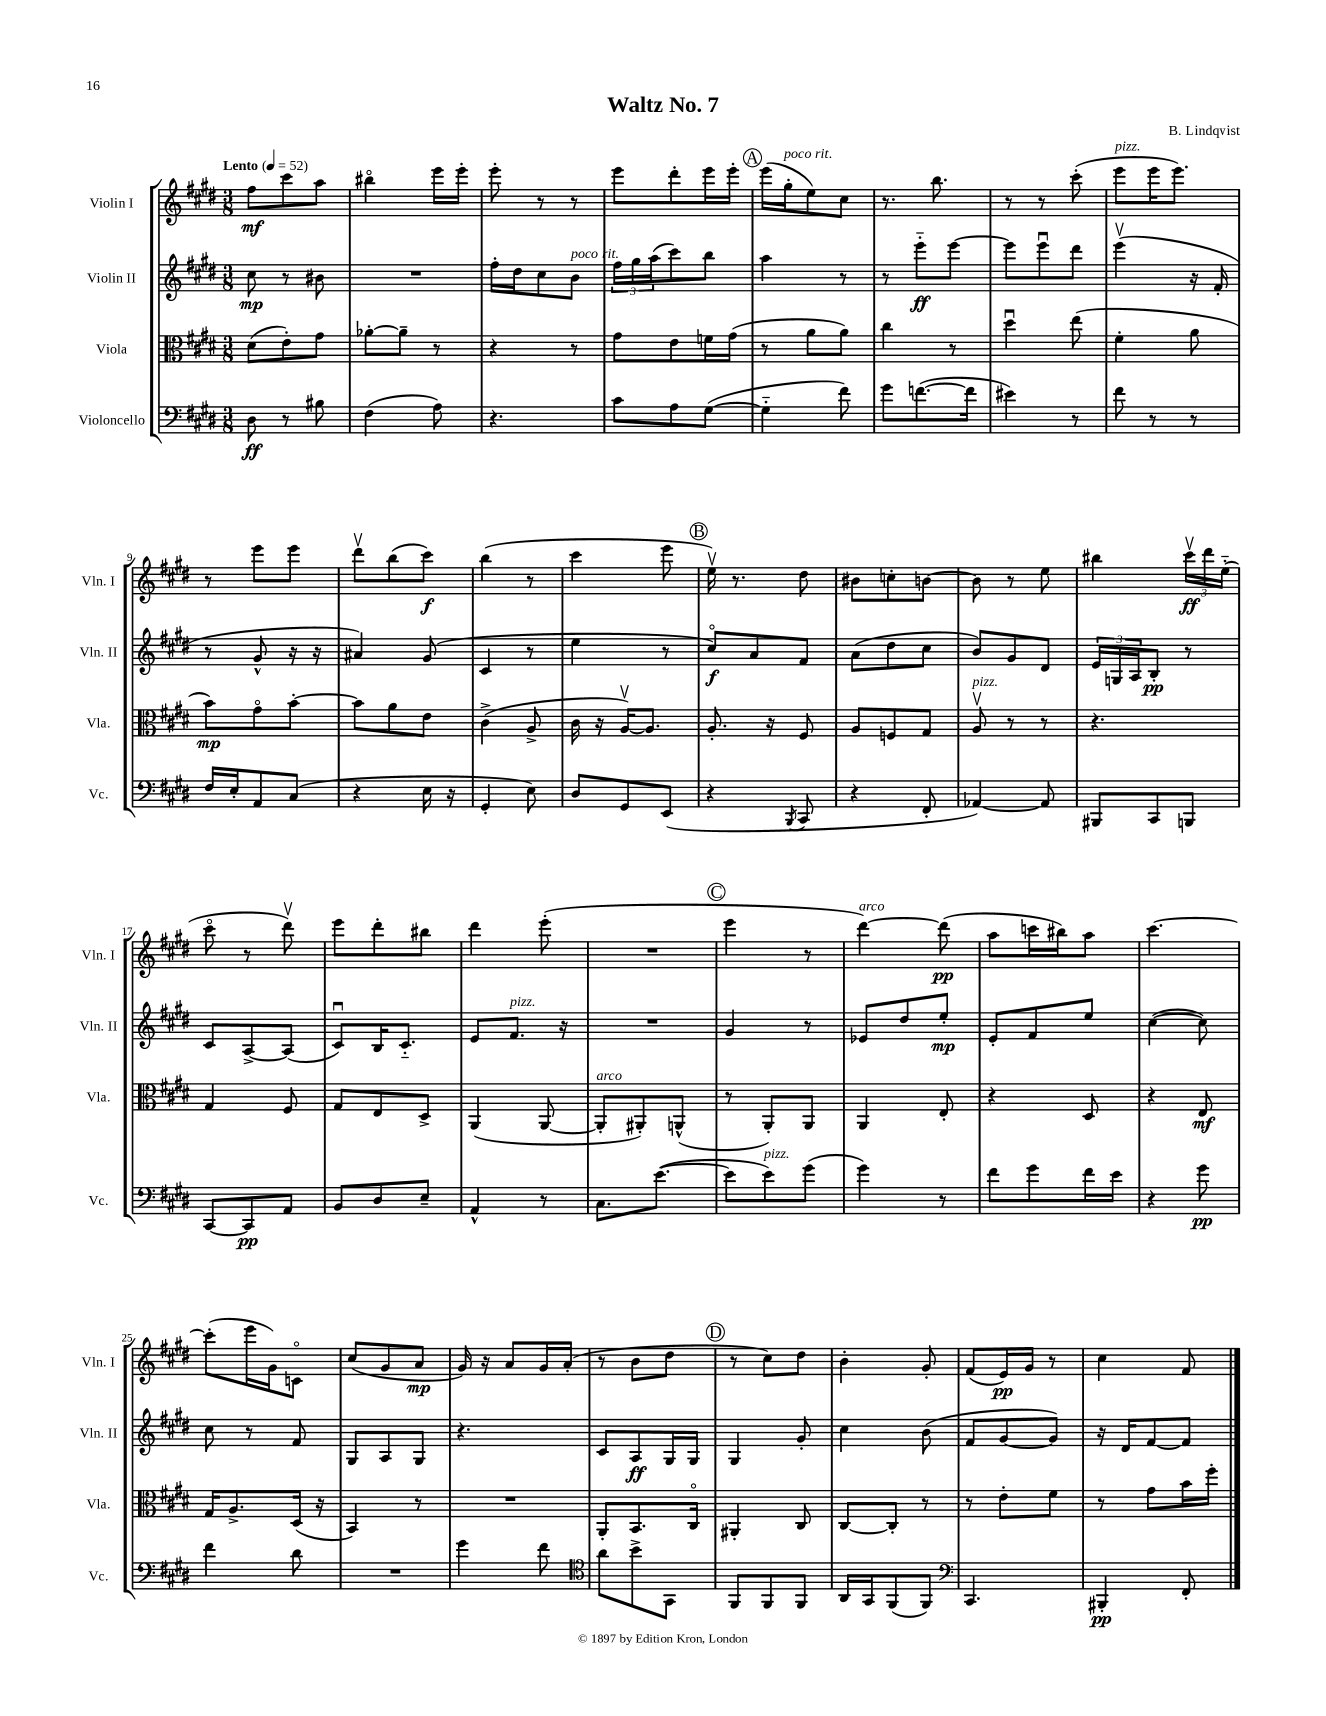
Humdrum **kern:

**kern	**dynam	**kern	**dynam	**kern	**dynam	**kern	**dynam
*part4	*part4	*part3	*part3	*part2	*part2	*part1	*part1
*staff4	*staff4	*staff3	*staff3	*staff2	*staff2	*staff1	*staff1
*I"Violoncello	*	*I"Viola	*	*I"Violin II	*	*I"Violin I	*
*I'Vc.	*	*I'Vla.	*	*I'Vln. II	*	*I'Vln. I	*
*clefF4	*	*clefC3	*	*clefG2	*	*clefG2	*
*k[f#c#g#d#]	*	*k[f#c#g#d#]	*	*k[f#c#g#d#]	*	*k[f#c#g#d#]	*
*M3/8	*	*M3/8	*	*M3/8	*	*M3/8	*
*MM52	*	*MM52	*	*MM52	*	*MM52	*
=1	=1	=1	=1	=1	=1	=1	=1
!	!	!	!	!	!	!LO:TX:a:B:t=Lento	!
8D#\	ff	(8d#\L	.	8cc#\	mp	8ff#\L	mf
8r	.	8e'\)	.	8r	.	8ccc#\	.
8B#X\	.	8g#\J	.	8b#X\	.	8aa\J	.
=2	=2	=2	=2	=2	=2	=2	=2
(4F#\	.	[8a-X'\L	.	4.r	.	4bb#X\	.
.	.	8a-~\J]	.	.	.	.	.
8A\)	.	8r	.	.	.	16eee\LL	.
.	.	.	.	.	.	16eee'\JJ	.
=3	=3	=3	=3	=3	=3	=3	=3
4.r	.	4r	.	16ff#'\LL	.	8eee'\	.
.	.	.	.	16dd#\J	.	.	.
.	.	.	.	8cc#\	.	8r	.
!	!	!	!	!LO:TX:a:i:t=poco rit.	!	!	!
.	.	8r	.	8b\J	.	8r	.
=4	=4	=4	=4	=4	=4	=4	=4
8c#\L	.	8g#\L	.	24ff#\LL	.	8eee\L	.
.	.	.	.	24gg#\	.	.	.
.	.	.	.	(24aa\J	.	.	.
8A\	.	8e\	.	8ccc#\)	.	8ddd#'\	.
([8G#\J	.	16fn\L	.	8bb\J	.	16eee\L	.
.	.	(16g#\JJ	.	.	.	16eee'\JJ	.
!!LO:REH:place=s1:t=A
=5	=5	=5	=5	=5	=5	=5	=5
4G#\]	.	8r	.	4aa\	.	(16eee\LL	.
!	!	!	!	!	!	!LO:TX:a:i:t=poco rit.	!
.	.	.	.	.	.	16gg#'\J	.
.	.	8a\L	.	.	.	8ee\)	.
8f#\)	.	8a\J)	.	8r	.	8cc#\J	.
=6	=6	=6	=6	=6	=6	=6	=6
8g#\L	.	4cc#\	.	8r	.	8.r	.
([8.fn\	.	.	.	8eee\L	ff	.	.
.	.	.	.	.	.	8.bb\	.
.	.	8r	.	[8eee\J	.	.	.
16f\Jk]	.	.	.	.	.	.	.
=7	=7	=7	=7	=7	=7	=7	=7
4e#X\)	.	4dd#u\	.	8eee\L]	.	8r	.
.	.	.	.	8eeeu\	.	8r	.
8r	.	(8ee\	.	8ddd#\J	.	(8ccc#'\	.
=8	=8	=8	=8	=8	=8	=8	=8
!	!	!	!	!	!	!LO:TX:a:i:t=pizz.	!
8f#\	.	4f#'\	.	(4eeev\	.	8eee\L	.
8r	.	.	.	.	.	16eee\K	.
.	.	.	.	.	.	8.eee\J)	.
8r	.	8a\	.	16r	.	.	.
.	.	.	.	16f#'/	.	.	.
!!LO:LB:g=z
=9	=9	=9	=9	=9	=9	=9	=9
16F#/LL	.	8b\L)	mp	8r	.	8r	.
16E'/J	.	.	.	.	.	.	.
8AA/	.	8g#\	.	8g#^^/	.	8eee\L	.
(8C#/J	.	[8b'\J	.	16r	.	8eee\J	.
.	.	.	.	16r	.	.	.
=10	=10	=10	=10	=10	=10	=10	=10
4r	.	8b\L]	.	4a#X/)	.	8ddd#v\L	.
.	.	8a\	.	.	.	(8bb\	.
16E\	.	8e\J	.	(8g#/	.	8ccc#\J)	f
16r	.	.	.	.	.	.	.
=11	=11	=11	=11	=11	=11	=11	=11
4GG#'/	.	(4c#^\	.	4c#/	.	(4bb\	.
8E\)	.	8A^/	.	8r	.	8r	.
=12	=12	=12	=12	=12	=12	=12	=12
8D#/L	.	16c#\	.	4ee\	.	4ccc#\	.
.	.	16r	.	.	.	.	.
8GG#/	.	[16Av/KL)	.	.	.	.	.
.	.	8.A/J]	.	.	.	.	.
(8EE/J	.	.	.	8r	.	8eee\	.
!!LO:REH:place=s1:t=B
=13	=13	=13	=13	=13	=13	=13	=13
4r	.	8.A'/	.	8cc#/L)	f	16eev\)	.
.	.	.	.	.	.	8.r	.
.	.	.	.	8a/	.	.	.
.	.	16r	.	.	.	.	.
8qBBB/	.	.	.	.	.	.	.
8CC#/	.	8F#/	.	8f#/J	.	8dd#\	.
=14	=14	=14	=14	=14	=14	=14	=14
4r	.	8A/L	.	(8a\L	.	8b#X\L	.
.	.	8Fn/	.	8dd#\	.	8ccn'\	.
8FF#'/	.	8G#/J	.	8cc#\J	.	[8bn\J	.
=15	=15	=15	=15	=15	=15	=15	=15
!	!	!LO:TX:a:i:t=pizz.	!	!	!	!	!
[4AA-X/)	.	8Av/	.	8b/L)	.	8b\]	.
.	.	8r	.	8g#/	.	8r	.
8AA-/]	.	8r	.	8d#/J	.	8ee\	.
=16	=16	=16	=16	=16	=16	=16	=16
8BBB#X/L	.	4.r	.	24e/LL	.	4bb#X\	.
.	.	.	.	24Gn/	.	.	.
.	.	.	.	24A/J	.	.	.
8CC#/	.	.	.	8B'/J	pp	.	.
8BBBn/J	.	.	.	8r	.	24ccc#v\LL	ff
.	.	.	.	.	.	24ddd#\	.
.	.	.	.	.	.	(24ee\JJ	.
!!LO:LB:g=z
=17	=17	=17	=17	=17	=17	=17	=17
[8CC#/L	.	4G#/	.	8c#/L	.	8ccc#\	.
8CC#/]	pp	.	.	[8A^/	.	8r	.
8AA/J	.	8F#/	.	(8A/J]	.	8ddd#v\)	.
=18	=18	=18	=18	=18	=18	=18	=18
8BB/L	.	8G#/L	.	8c#u/L)	.	8eee\L	.
8D#/	.	8E/	.	16B/K	.	8ddd#'\	.
.	.	.	.	8.c#/J	.	.	.
8E~/J	.	8D#^/J	.	.	.	8bb#X\J	.
=19	=19	=19	=19	=19	=19	=19	=19
4AA^^/	.	(4AA/	.	8e/L	.	4ddd#\	.
!	!	!	!	!LO:TX:a:i:t=pizz.	!	!	!
.	.	.	.	8.f#/J	.	.	.
8r	.	[8AA/	.	.	.	(8eee'\	.
.	.	.	.	16r	.	.	.
=20	=20	=20	=20	=20	=20	=20	=20
!	!	!LO:TX:a:i:t=arco	!	!	!	!	!
8.C#\L	.	8AA'/L]	.	4.r	.	4.r	.
.	.	8AA#X'/)	.	.	.	.	.
([8.e\J	.	.	.	.	.	.	.
.	.	(8AAn^^/J	.	.	.	.	.
!!LO:REH:place=s1:t=C
=21	=21	=21	=21	=21	=21	=21	=21
8e\L]	.	8r	.	4g#/	.	4eee\	.
!LO:TX:a:i:t=pizz.	!	!	!	!	!	!	!
8e\)	.	8AA'/L)	.	.	.	.	.
(8g#\J	.	8AA/J	.	8r	.	8r	.
=22	=22	=22	=22	=22	=22	=22	=22
!	!	!	!	!	!	!LO:TX:a:i:t=arco	!
4g#\)	.	4AA/	.	8e-X/L	.	[4ddd#\)	.
.	.	.	.	8dd#/	.	.	.
8r	.	8E'/	.	8ee'/J	mp	(8ddd#\]	pp
=23	=23	=23	=23	=23	=23	=23	=23
8f#\L	.	4r	.	8e'/L	.	8aa\L	.
8g#\	.	.	.	8f#/	.	16cccn\L	.
.	.	.	.	.	.	16bb#X\J)	.
16f#\L	.	8D#/	.	8ee/J	.	8aa\J	.
16e\JJ	.	.	.	.	.	.	.
=24	=24	=24	=24	=24	=24	=24	=24
4r	.	4r	.	([4cc#\	.	[4.ccc#\	.
8g#\	pp	8E/	mf	8cc#\])	.	.	.
!!LO:LB:g=z
=25	=25	=25	=25	=25	=25	=25	=25
4f#\	.	16G#/KL	.	8cc#\	.	(8ccc#'\L]	.
.	.	8.A^/	.	.	.	.	.
.	.	.	.	8r	.	16eee\L	.
.	.	.	.	.	.	16g#\J)	.
8d#\	.	(16D#/Jk	.	8f#/	.	8cn\J	.
.	.	16r	.	.	.	.	.
=26	=26	=26	=26	=26	=26	=26	=26
4.r	.	4BB/)	.	8G#/L	.	(8cc#/L	.
.	.	.	.	8A/	.	8g#/	.
.	.	8r	.	8G#/J	.	8a/J	mp
=27	=27	=27	=27	=27	=27	=27	=27
4g#\	.	4.r	.	4.r	.	16g#/)	.
.	.	.	.	.	.	16r	.
.	.	.	.	.	.	8a/L	.
8f#\	.	.	.	.	.	16g#/L	.
.	.	.	.	.	.	(16a'/JJ	.
=28	=28	=28	=28	=28	=28	=28	=28
*clefC4	*	*	*	*	*	*	*
8a\L	.	8AA'/L	.	8c#/L	.	8r	.
8b^\	.	8.BB/	.	8A/	ff	8b\L	.
8GG#\J	.	.	.	16G#/L	.	8dd#\J	.
.	.	16C#/Jk	.	16G#/JJ	.	.	.
!!LO:REH:place=s1:t=D
=29	=29	=29	=29	=29	=29	=29	=29
8FF#/L	.	4AA#X'/	.	4G#/	.	8r	.
8FF#/	.	.	.	.	.	8cc#\L)	.
8FF#/J	.	8C#/	.	8g#'/	.	8dd#\J	.
=30	=30	=30	=30	=30	=30	=30	=30
16AA/LL	.	[8C#/L	.	4cc#\	.	4b'\	.
16GG#/J	.	.	.	.	.	.	.
(8FF#/	.	8C#'/J]	.	.	.	.	.
8FF#/J)	.	8r	.	(8b\	.	8g#'/	.
=31	=31	=31	=31	=31	=31	=31	=31
*clefF4	*	*	*	*	*	*	*
4.CC#/	.	8r	.	8f#/L	.	(8f#/L	.
.	.	8e'\L	.	[8g#/	.	16e/L)	pp
.	.	.	.	.	.	16g#/JJ	.
.	.	8f#\J	.	8g#/J])	.	8r	.
=32	=32	=32	=32	=32	=32	=32	=32
4BBB#X'/	pp	8r	.	16r	.	4cc#\	.
.	.	.	.	16d#/KL	.	.	.
.	.	8g#\L	.	[8f#/	.	.	.
8FF#'/	.	16b\L	.	8f#/J]	.	8f#/	.
.	.	16ff#'\JJ	.	.	.	.	.
==	==	==	==	==	==	==	==
*-	*-	*-	*-	*-	*-	*-	*-
